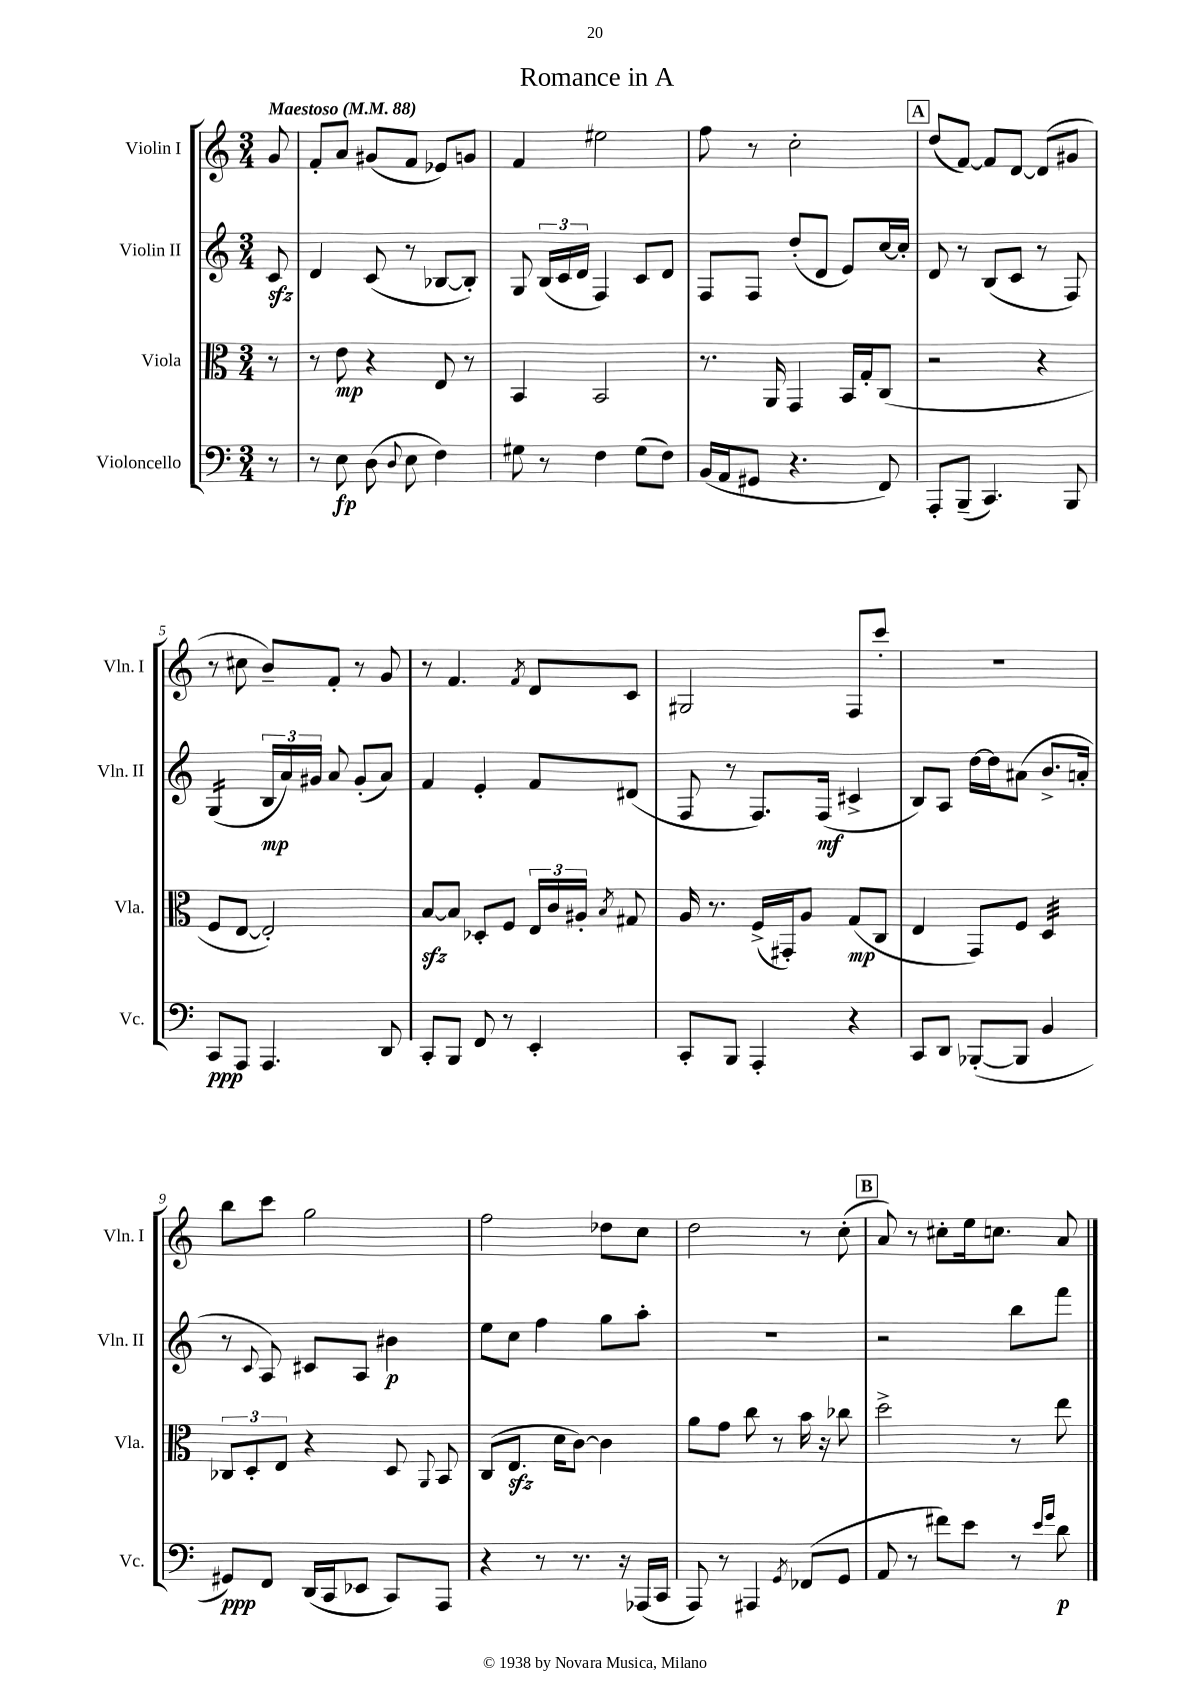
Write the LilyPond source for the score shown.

\header { title = "Romance in A" }
<<
\new StaffGroup <<
\new Staff = "s0" \with { instrumentName = "Violin I" shortInstrumentName = "Vln. I" } {
    \clef treble \key c \major \numericTimeSignature \time 3/4 \partial 8 \tempo "Maestoso" 4 = 88
    \autoBeamOff g'8 |
    f'8[-. a'8] gis'8[( f'8] ees'8[) g'8] |
    f'4 eis''2 |
    f''8 r8 c''2-. |
    \mark \markup { \box "A" } d''8[( f'8]~) f'8[ d'8]~ d'8[( gis'8] |
    r8 cis''8 b'8[--) f'8]-. r8 g'8 |
    r8 f'4. \acciaccatura { f'8 } d'8[ c'8] |
    gis2 f8[ c'''8]-. |
    R2. |
    b''8[ c'''8] g''2 |
    f''2 des''8[ c''8] |
    d''2 r8 c''8-.( |
    \mark \markup { \box "B" } a'8) r8 cis''8[-. e''16 c''8.] a'8 \bar "|." |
}
\new Staff = "s1" \with { instrumentName = "Violin II" shortInstrumentName = "Vln. II" } {
    \clef treble \key c \major \numericTimeSignature \time 3/4 \partial 8
    \autoBeamOff c'8\sfz |
    d'4 c'8( r8 bes8[~ bes8]-.) |
    g8 \tuplet 3/2 { b16[( c'16 d'16] } f4) c'8[ d'8] |
    f8[ f8] d''8[-.( d'8] e'8[) c''16~ c''16]-. |
    \mark \markup { \box "A" } d'8 r8 b8[( c'8] r8 f8) |
    g4:16( \tuplet 3/2 { b16[\mp a'16) gis'16] } a'8 gis'8[-.( a'8]) |
    f'4 e'4-. f'8[ dis'8]( |
    f8 r8 f8.[) f16]\mf( cis'4-> |
    b8[) a8] d''16[~ d''16 ais'8]( b'8.[-> a'16]-. |
    r8 \appoggiatura { c'8 } a8) cis'8[ a8] bis'4\p |
    e''8[ c''8] f''4 g''8[ a''8]-. |
    R2. |
    \mark \markup { \box "B" } r2 b''8[ f'''8] \bar "|." |
}
\new Staff = "s2" \with { instrumentName = "Viola" shortInstrumentName = "Vla." } {
    \clef alto \key c \major \numericTimeSignature \time 3/4 \partial 8
    \autoBeamOff r8 |
    r8 e'8\mp r4 e8 r8 |
    b,4 b,2 |
    r8. a,16 g,4 b,16[ g16-. c8]( |
    \mark \markup { \box "A" } r2 r4 |
    f8[ e8]~ e2-.) |
    b8[~\sfz b8] des8[-. f8] \tuplet 3/2 { e16[ c'16 ais16]-. } \acciaccatura { b8 } gis8 |
    a16 r8. f16[->( gis,16-.) a8] g8[\mp( c8] |
    e4 g,8[) f8] d4:32 |
    \tuplet 3/2 { ces8[ d8-. e8] } r4 d8 \appoggiatura { a,8 } b,8 |
    c8[( e8.]\sfz d'16[ c'8]~) c'4 |
    a'8[ g'8] c''8 r8 b'16 r16 ces''8 |
    \mark \markup { \box "B" } d''2-> r8 e''8 \bar "|." |
}
\new Staff = "s3" \with { instrumentName = "Violoncello" shortInstrumentName = "Vc." } {
    \clef bass \key c \major \numericTimeSignature \time 3/4 \partial 8
    \autoBeamOff r8 |
    r8 e8\fp d8( \appoggiatura { d8 } e8 f4) |
    gis8 r8 f4 gis8[( f8]) |
    b,16[( a,16 gis,8] r4. f,8) |
    \mark \markup { \box "A" } a,,8[-. b,,8]--( c,4.) b,,8 |
    c,8[\ppp a,,8] a,,4. d,8 |
    c,8[-. b,,8] f,8 r8 e,4-. |
    c,8[-. b,,8] a,,4-. r4 |
    c,8[ d,8] bes,,8[~-.( bes,,8] b,4 |
    gis,8[\ppp) f,8] d,16[( c,16 ees,8] c,8[) a,,8] |
    r4 r8 r8. r16 aes,,16[( c,16] |
    a,,8) r8 ais,,4 \acciaccatura { g,8 } fes,8[( g,8] |
    \mark \markup { \box "B" } a,8 r8 fis'8[) e'8] r8 \grace { e'16[ g'16] } d'8\p \bar "|." |
}
>>
>>
